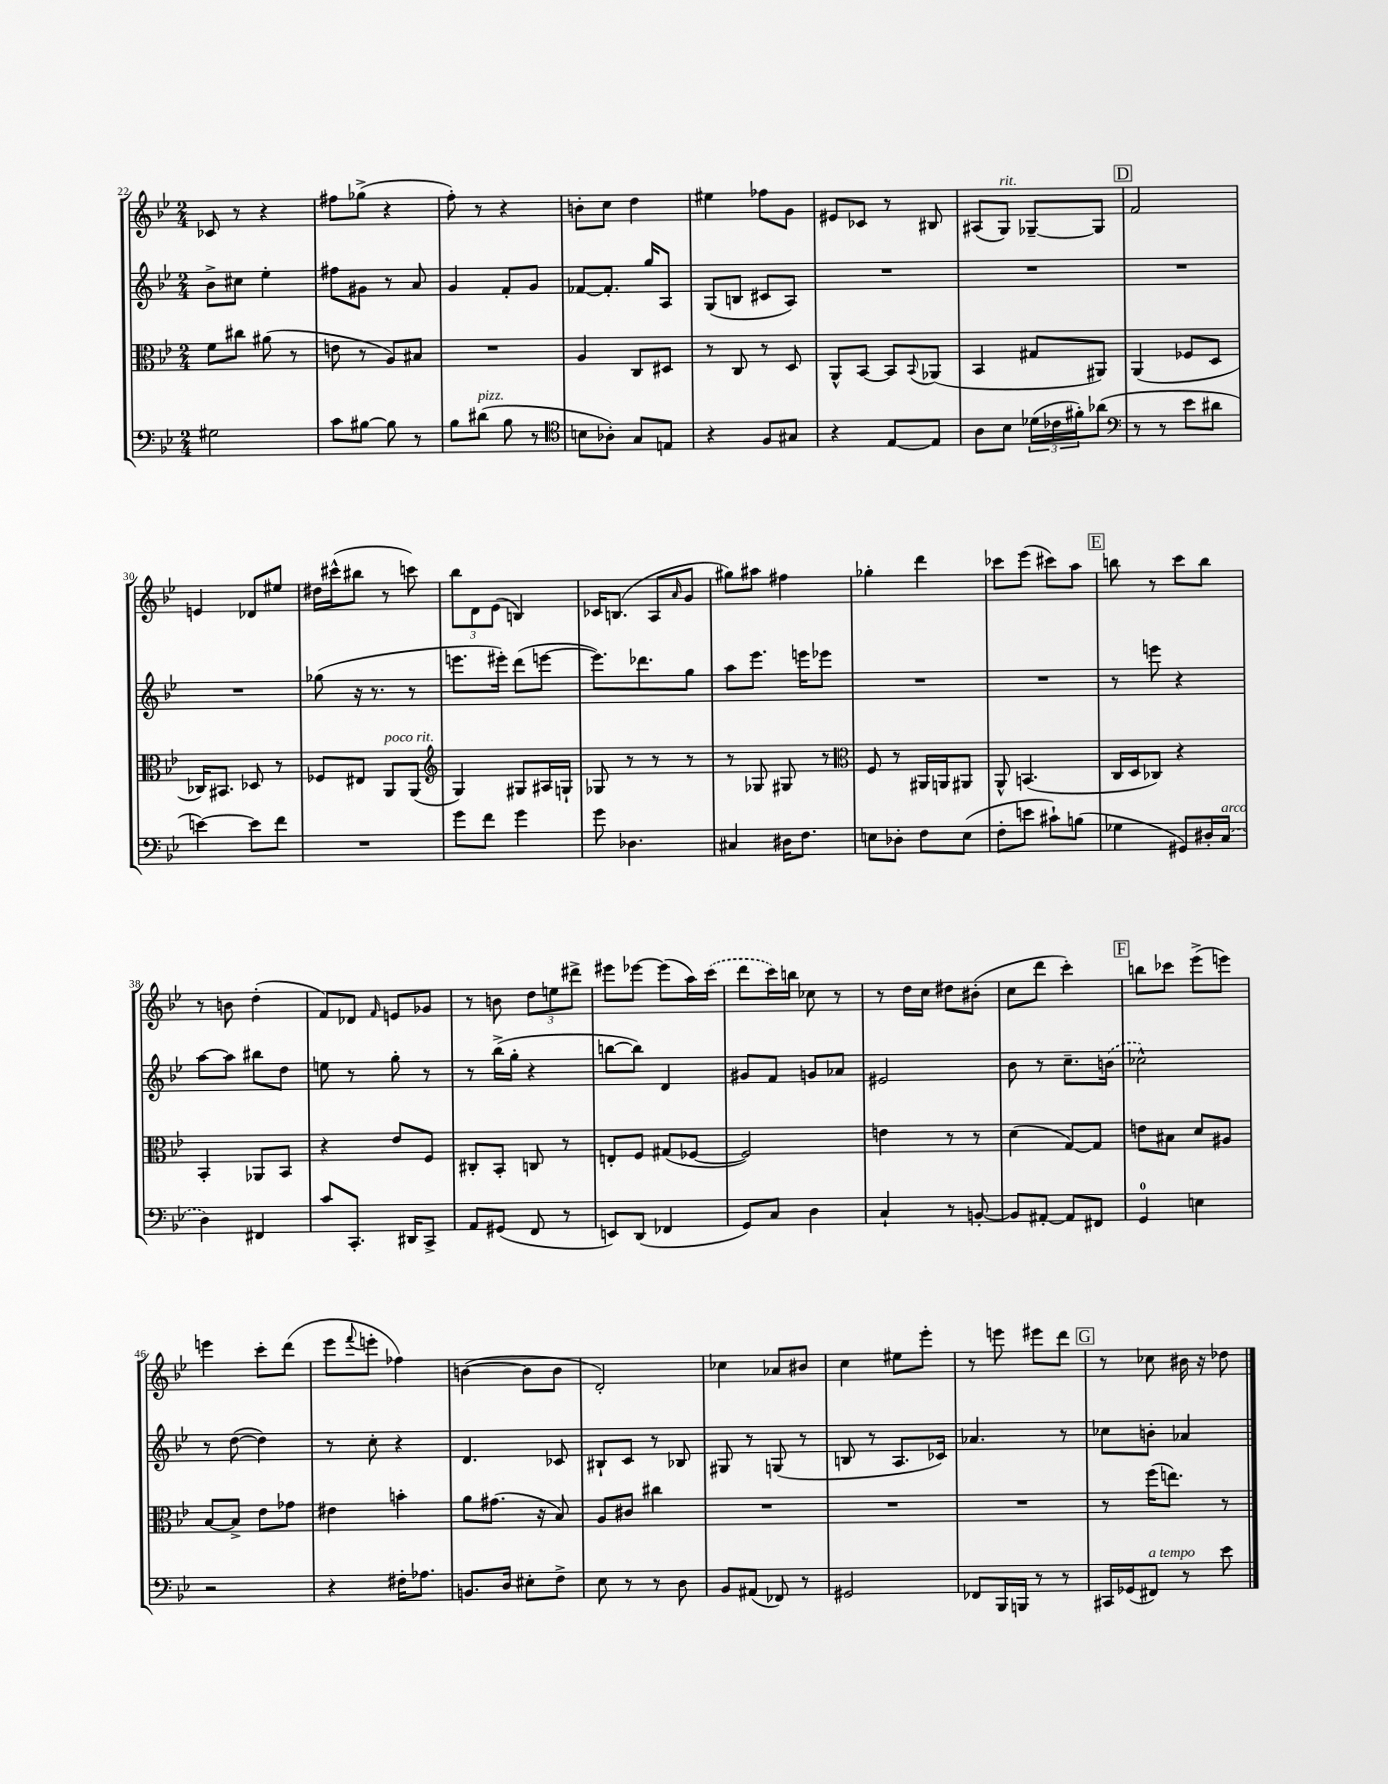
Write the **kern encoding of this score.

**kern	**kern	**kern	**kern
*staff4	*staff3	*staff2	*staff1
*clefF4	*clefC3	*clefG2	*clefG2
*k[b-e-]	*k[b-e-]	*k[b-e-]	*k[b-e-]
*M2/4	*M2/4	*M2/4	*M2/4
2G#\	8f\L	8b-^\L	8c-/
.	8cc#\J	8cc#\J	8r
.	(8a#\	4ee-'\	4r
.	8r	.	.
=	=	=	=
8c\L	8e\	8ff#\L	8ff#\L
[8B#\J	8r	8g#\J	(8gg-^\J
8B#\]	8A/L)	8r	4r
8r	8B#/J	8a/	.
=	=	=	=
8B-\L	2r	4g/	8ff'\)
(8d#\J	.	.	8r
8B-\	.	8f'/L	4r
8r	.	8g/J	.
=	=	=	=
*clefC4	*	*	*
8B\L	4A/	[8f-/L	8b'\L
8A-'\J)	.	8.f-'/]J	8cc\J
8G/L	8C/L	.	4dd\
.	.	16gg/LK	.
8E/J	8D#/J	8A/J	.
=	=	=	=
4r	8r	(8G/L	4ee#\
.	8C/	8B/J	.
8F/L	8r	8c#/L	8ff-\L
8G#/J	8D/	8A/J)	8g\J
=	=	=	=
4r	8AA^^/L	2r	8e#/L
.	[8BB-/J	.	8c-/J
[8E-/L	8BB-/]L	.	8r
.	8qqBB-/	.	.
8E-/]J	(8AA-/J	.	8B#/
=	=	=	=
8A\L	4BB-/	2r	(8A#/L
8B-\J	.	.	8G/J)
(24d-\LL	8G#/L	.	[8G-~/L
24c-\	.	.	.
24f#'\J)	.	.	.
(8a-\J	8AA#/J)	.	8G-/]J
=	=	=	=
*clefF4	*	*	*
8r	(4AA/	2r	2f/
8r	.	.	.
8e-\L	8F-/L	.	.
8d#\J	8D/J	.	.
=	=	=	=
[4e\)	16C-/LK)	2r	4e/
.	8.BB#/J	.	.
8e\]L	8D-/	.	8d-/L
8f\J	8r	.	8ee#/J
=	=	=	=
2r	8F-/L	(8gg-\	16dd#\LL
.	.	.	(16ccc#^^\J
.	8E#/J	16r	8bb#\J
.	.	8.r	.
.	8AA/L	.	8r
.	(8AA/J	8r	8ccc\)
=	=	=	=
*	*clefG2	*	*
8g\L	4G/)	8.eee\L	12bb-\L
.	.	.	12d\
8f\J	.	.	.
.	.	.	(12e-\J
.	.	16eee#'\Jk)	.
4g\	8G#/L	(8ddd\L	4B/)
.	16A#/L	[8eee\J	.
.	16G`/JJ	.	.
=	=	=	=
8g\	8G-/	8.eee\]L)	16c-/LK
.	.	.	(8.B/J
4.D-\	8r	.	.
.	.	8.ddd-\	.
.	8r	.	8A/L
.	.	.	16qqa/
.	8r	8gg\J	8g/J
=	=	=	=
4C#/	8r	8aa\L	8gg#\L)
.	8G-/	8.eee-\J	8aa#\J
16D#\LK	8G#/	.	4ff#\
8.F\J	.	16eee\LK	.
.	8r	8eee-\J	.
=	=	=	=
*	*clefC3	*	*
8E\L	8F/	2r	4gg-'\
8D-'\J	8r	.	.
8F\L	16AA#/LL	.	4ddd\
.	16AA/J	.	.
(8E\J	8AA#/J	.	.
=	=	=	=
8F'\L	8AA^^/	2r	8ccc-\L
8e\J	(4.BB/	.	(8eee-\J
8c#`\L)	.	.	8ccc#\L)
(8B\J	.	.	8aa\J
=	=	=	=
4G-\	16C/LL	8r	8bb\
.	16D/J	.	.
.	8C-/J)	8eee\	8r
8GG#/L)	4r	4r	8ccc\L
16D#'/L	.	.	8bb\J
(16C/JJ	.	.	.
=	=	=	=
4D\)	4BB-'/	[8aa\L	8r
.	.	8aa\]J	8b\
4FF#/	8AA-/L	8bb#\L	(4dd'\
.	8BB-/J	8dd\J	.
=	=	=	=
8c/L	4r	8ee\	8f/L)
8.CC'/J	.	8r	8d-/J
.	.	.	16qqf/
.	8e-/L	8gg'\	8e/L
16DD#/LK	.	.	.
8CC^/J	8F/J	8r	8g-/J
=	=	=	=
8AA/L	8C#'/L	8r	8r
(8GG#/J	8BB-'/J	(16bb-^\LL	8b\
.	.	16gg'\JJ	.
8FF/	8C/	4r	12dd\L
.	.	.	12ee\
8r	8r	.	.
.	.	.	12ddd#^\J
=	=	=	=
8EE/L)	8E'/L	[8bb\L	8eee#\L
(8DD/J	8F/J	8bb\]J)	[8eee-\J
4FF-/	(8G#/L	4d/	(8eee-\]L
.	[8F-/J	.	16aa\L)
.	.	.	(16ccc\JJ
=	=	=	=
8GG/L)	2F-/])	8g#/L	8ddd\L
8C/J	.	8f/J	16ccc\L)
.	.	.	16bb\JJ
4D\	.	8g/L	8cc-\
.	.	8a-/J	8r
=	=	=	=
4C`/	4e\	2e#/	8r
.	.	.	16dd\LL
.	.	.	16cc\JJ
8r	8r	.	8dd#\L
[8BB'/	8r	.	(8b#'\J
=	=	=	=
8BB/]L	(4d\	8b-\	8cc\L
[8AA#'/J	.	8r	8ddd\J
8AA#/]L	[8G/L)	8.cc~\L	4ccc'\)
8FF#/J	8G/]J	.	.
.	.	(16b\Jk	.
=	=	=	=
4GG/	8e\L	2cc-^^\)	8bb\L
.	8B#\J	.	8ccc-\J
4E\	8d/L	.	(8eee-^\L
.	8A#/J	.	8eee\J)
=	=	=	=
2r	[8B-/L	8r	4eee\
.	8B-^/]J	([8dd\	.
.	8e-\L	4dd\])	8ccc'\L
.	8g-\J	.	(8ddd\J
=	=	=	=
4r	4e#\	8r	8eee-\L
.	.	.	8qqfff/
.	.	8cc'\	8eee'\J
16F#'\LK	4b'\	4r	4ff-\)
8.A-\J	.	.	.
=	=	=	=
8.BB/L	8a\L	4.d/	([4b\
.	(8.g#\J	.	.
16D/Jk	.	.	.
8E#'\L	.	.	8b\]L
.	16r	.	.
8F^\J	8B-/)	8c-/	8b\J
=	=	=	=
8E-\	8A/L	8B#`/L	2d'/)
8r	8c#/J	8c/J	.
8r	4cc#\	8r	.
8D\	.	8B-/	.
=	=	=	=
8BB-/L	2r	8G#/	4cc-\
(8AA#/J	.	8r	.
8FF-/)	.	(8G/	8a-/L
8r	.	8r	8b#/J
=	=	=	=
2GG#/	2r	8B/	4cc\
.	.	8r	.
.	.	8.A/L	8ee#\L
.	.	.	8eee-'\J
.	.	16c-/Jk)	.
=	=	=	=
8FF-/L	2r	4.a-/	8r
16BBB-/L	.	.	8eee\
16BBB/JJ	.	.	.
8r	.	.	8eee#\L
8r	.	8r	8ddd\J
=	=	=	=
16CC#/LL	8r	8cc-\L	8r
(16GG-/J	.	.	.
8FF#/J)	(16ff\LK	8b'\J	8cc-\
.	8.ee\J)	.	.
8r	.	4a-/	16b#\
.	.	.	16r
8e-\	8r	.	8dd-\
==	==	==	==
*-	*-	*-	*-
